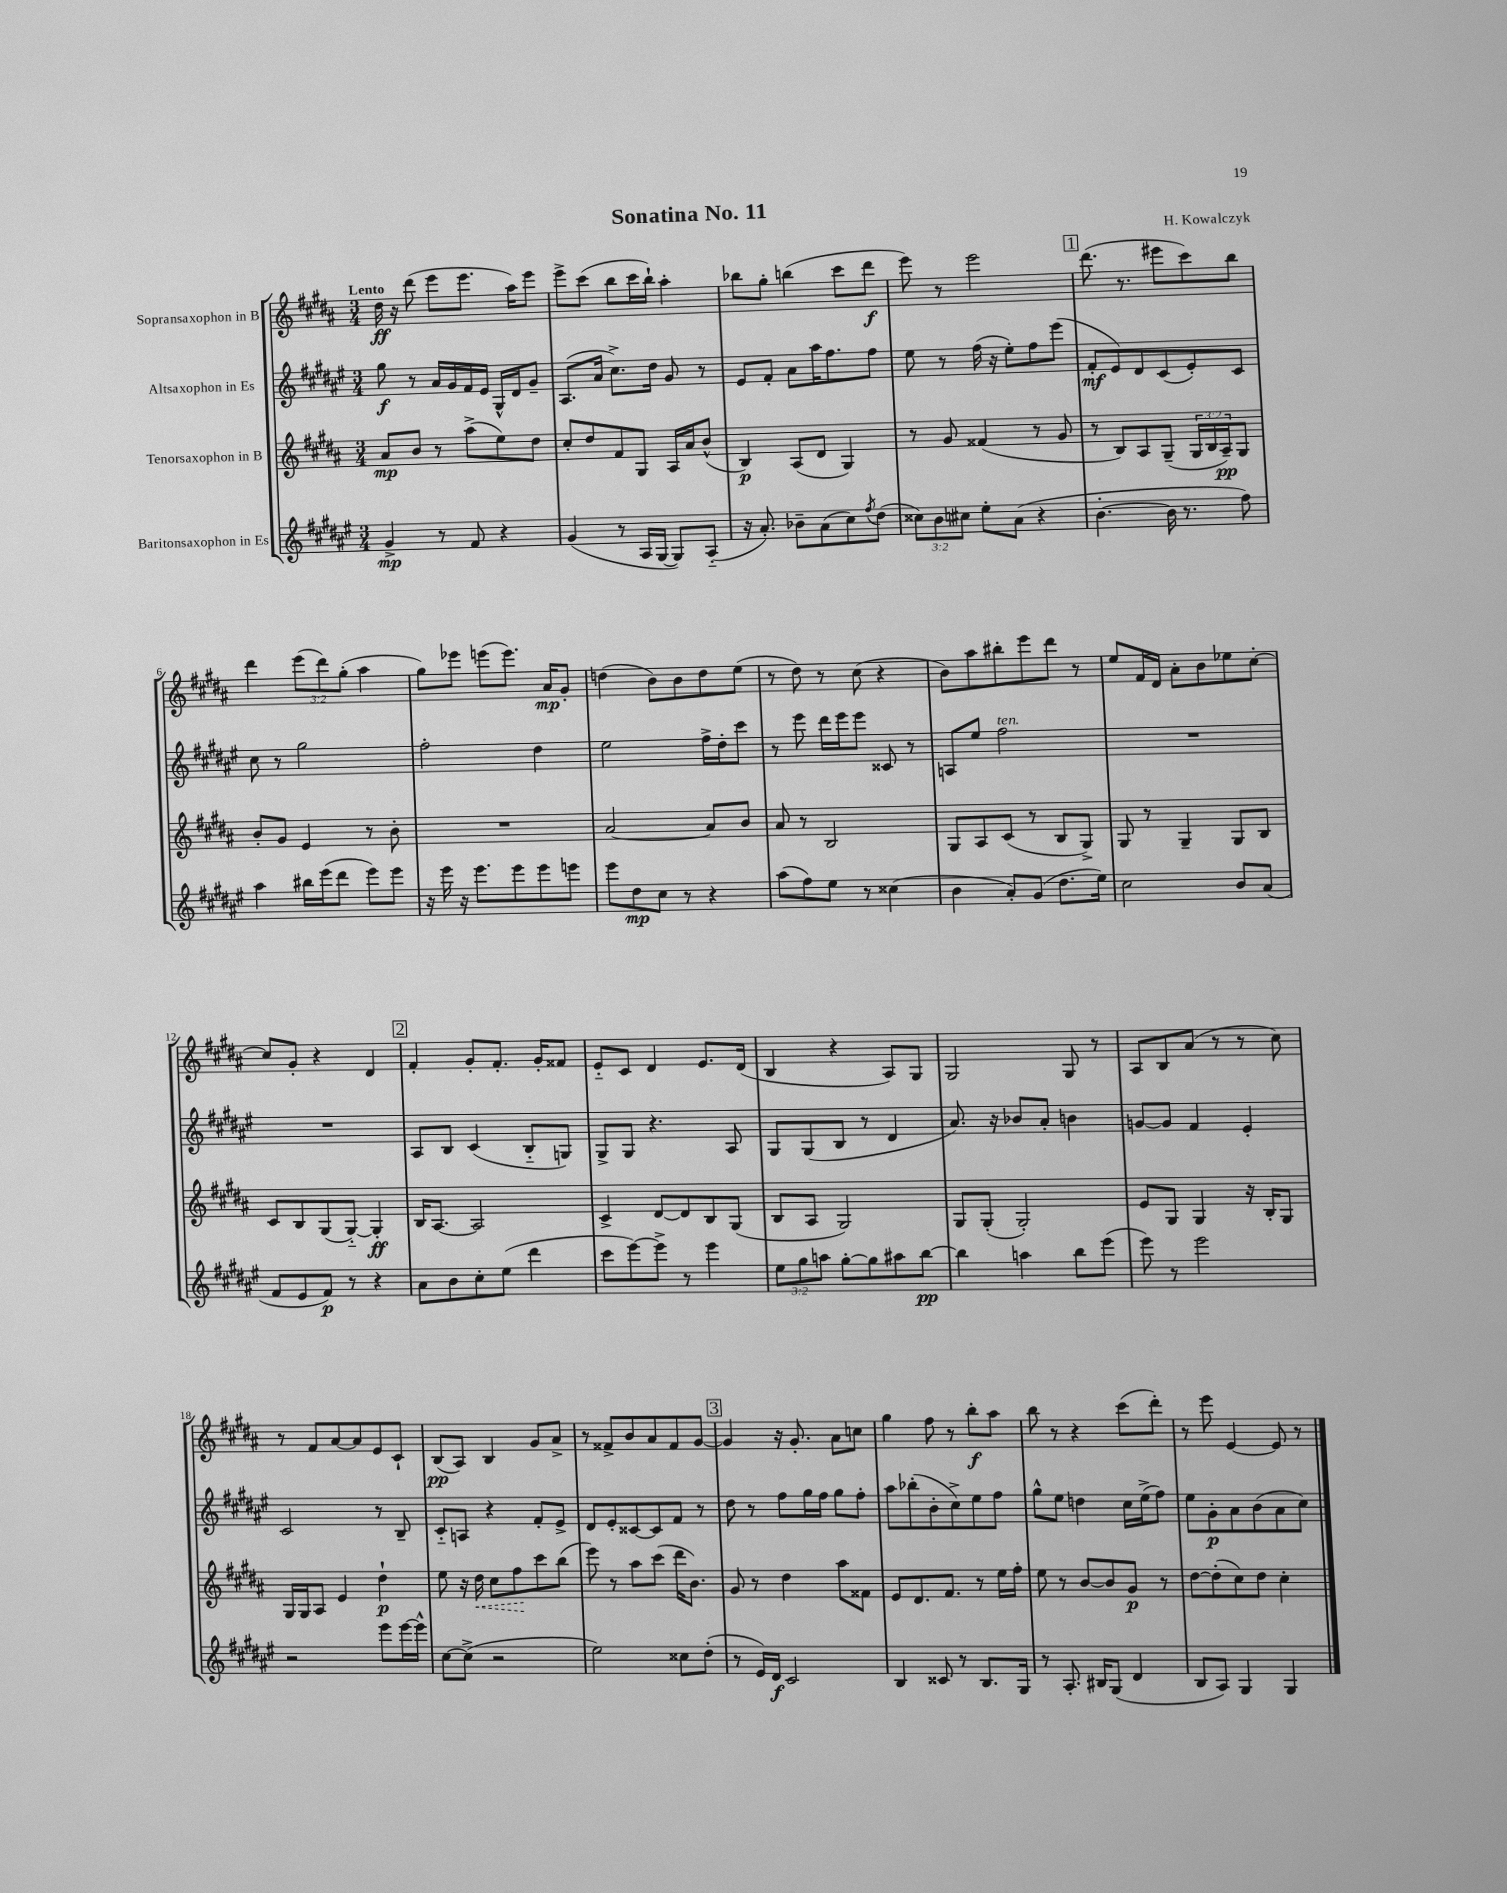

**kern	**dynam	**kern	**dynam	**kern	**dynam	**kern	**dynam
*part4	*part4	*part3	*part3	*part2	*part2	*part1	*part1
*staff4	*staff4	*staff3	*staff3	*staff2	*staff2	*staff1	*staff1
*I"Baritonsaxophon in Es	*	*I"Tenorsaxophon in B	*	*I"Altsaxophon in Es	*	*I"Sopransaxophon in B	*
*clefG2	*	*clefG2	*	*clefG2	*	*clefG2	*
*k[f#c#g#d#a#e#]	*	*k[f#c#g#d#a#]	*	*k[f#c#g#d#a#e#]	*	*k[f#c#g#d#a#]	*
*M3/4	*	*M3/4	*	*M3/4	*	*M3/4	*
=1	=1	=1	=1	=1	=1	=1	=1
!	!	!	!	!	!	!LO:TX:a:B:t=Lento	!
4g#^/	mp	8a#/L	mp	8gg#\	f	16dd#\	ff
.	.	.	.	.	.	16r	.
.	.	8b/J	.	8r	.	(8ddd#\	.
8r	.	8r	.	16a#/LL	.	8eee\L	.
.	.	.	.	16g#/	.	.	.
8f#/	.	(8aa#^\L	.	16f#/	.	8.eee\J	.
.	.	.	.	16e#/JJ	.	.	.
4r	.	8ee\)	.	16G#^^/LL	.	.	.
.	.	.	.	16d#/J	.	16aa#\KL)	.
.	.	8dd#\J	.	8g#~/J	.	8eee\J	.
=2	=2	=2	=2	=2	=2	=2	=2
(4g#/	.	8cc#'/L	.	(8.A#/L	.	8eee^\L	.
.	.	8dd#/	.	.	.	(8ccc#\J	.
.	.	.	.	16a#/Jk	.	.	.
8r	.	8f#/	.	8.cc#^\L)	.	8bb\L	.
16A#/LL	.	8G#/J	.	.	.	16ccc#\L	.
[16G#/JJ	.	.	.	16dd#\Jk	.	16bb`\JJ)	.
8G#/L])	.	16A#/LL	.	8g#/	.	4aa#'\	.
.	.	16a#/J	.	.	.	.	.
(8A#/J	.	(8b^^/J	.	8r	.	.	.
=3	=3	=3	=3	=3	=3	=3	=3
16r	.	4B/)	p	8e#/L	.	8bb-X\L	.
8.a#'/)	.	.	.	.	.	.	.
.	.	.	.	8f#'/J	.	8gg#'\J	.
8b-X~\L	.	(8A#/L	.	8a#\L	.	(4bbn\	.
(8a#\	.	8d#/J	.	16aa#\K	.	.	.
.	.	.	.	8.ff#\	.	.	.
8cc#\)	.	4G#/)	.	.	.	8ccc#\L	.
8qff#/	.	.	.	.	.	.	.
(8dd#\J	.	.	.	8ff#\J	.	8ddd#\J	f
=4	=4	=4	=4	=4	=4	=4	=4
12cc##X\L)	.	8r	.	8ee#\	.	8eee\)	.
12b\	.	.	.	.	.	.	.
.	.	8g#/	.	8r	.	8r	.
12cc#X\J	.	.	.	.	.	.	.
8ee#'\L	.	(4f##X/	.	(16ff#\	.	2eee\	.
.	.	.	.	16r	.	.	.
(8a#\J	.	.	.	8ee#'\L)	.	.	.
4r	.	8r	.	8ff#\	.	.	.
.	.	8g#/	.	(8eee#\J	.	.	.
!!LO:REH:place=s1:t=1
=5	=5	=5	=5	=5	=5	=5	=5
[4.b'\	.	8r	.	8f#'/L	mf	(8.ddd#\	.
.	.	8B/L)	.	8e#/)	.	.	.
.	.	.	.	.	.	8.r	.
.	.	8A#/	.	8d#/	.	.	.
16b\]	.	(8G#~/J	.	(8c#/	.	8eee#X\L	.
8.r	.	.	.	.	.	.	.
.	.	24G#/LL	.	8e#'/)	.	8ccc#\)	.
.	.	24B/	.	.	.	.	.
.	.	24A#~/J)	pp	.	.	.	.
8ff#\)	.	8G#/J	.	8c#/J	.	8bb\J	.
!!LO:LB:g=z
=6	=6	=6	=6	=6	=6	=6	=6
4aa#\	.	8b'/L	.	8cc#\	.	4ddd#\	.
.	.	8g#/J	.	8r	.	.	.
16bb#X\LL	.	4e/	.	2gg#\	.	(12eee\L	.
(16eee#\J	.	.	.	.	.	.	.
.	.	.	.	.	.	12ddd#\)	.
8ddd#\J	.	.	.	.	.	.	.
.	.	.	.	.	.	(12gg#'\J	.
8eee#\L)	.	8r	.	.	.	4aa#\	.
8eee#\J	.	8b'\	.	.	.	.	.
=7	=7	=7	=7	=7	=7	=7	=7
16r	.	2.r	.	2ff#'\	.	8gg#\L)	.
16eee#\	.	.	.	.	.	.	.
16r	.	.	.	.	.	8eee-X\J	.
8.eee#\L	.	.	.	.	.	.	.
.	.	.	.	.	.	(8eeen\L	.
8eee#\	.	.	.	.	.	8.eee\J)	.
8eee#\	.	.	.	4dd#\	.	.	.
.	.	.	.	.	.	16a#/KL	mp
8eeen\J	.	.	.	.	.	8g#'/J	.
=8	=8	=8	=8	=8	=8	=8	=8
8eee#\L	.	[2a#/	.	2ee#\	.	(4ddn\	.
8dd#\	mp	.	.	.	.	.	.
8cc#\J	.	.	.	.	.	8b\L)	.
8r	.	.	.	.	.	8b\	.
4r	.	8a#/L]	.	16ff#^\LL	.	8dd\	.
.	.	.	.	16dd#'\J	.	.	.
.	.	8b/J	.	8ccc#\J	.	(8ee\J	.
=9	=9	=9	=9	=9	=9	=9	=9
(8aa#\L	.	8a#/	.	8r	.	8r	.
8ff#\)	.	8r	.	8eee#\	.	8dd#\)	.
8ee#\J	.	2B/	.	16ddd#\LL	.	8r	.
.	.	.	.	16eee#\J	.	.	.
8r	.	.	.	8eee#\J	.	(8cc#\	.
(4cc##X\	.	.	.	8c##X/	.	4r	.
.	.	.	.	8r	.	.	.
=10	=10	=10	=10	=10	=10	=10	=10
4b\	.	8G#/L	.	8An/L	.	8b\L)	.
.	.	8A#/	.	8ee#/J	.	8aa#\	.
!	!	!	!	!LO:TX:a:i:t=ten.	!	!	!
8a#'/L)	.	(8c#/J	.	2ff#\	.	8bb#X'\	.
(8g#/J	.	8r	.	.	.	8eee\	.
8.dd#\L	.	8B/L	.	.	.	8ddd#\J	.
.	.	8G#^/J)	.	.	.	8r	.
16ee#\Jk)	.	.	.	.	.	.	.
=11	=11	=11	=11	=11	=11	=11	=11
2cc#\	.	8G#/	.	2.r	.	8ee/L	.
.	.	8r	.	.	.	16f#/L	.
.	.	.	.	.	.	16d#/JJ	.
.	.	4G#~/	.	.	.	8a#'\L	.
.	.	.	.	.	.	8b\	.
8b/L	.	8G#/L	.	.	.	8ee-X\	.
(8a#/J	.	8B/J	.	.	.	[8cc#'\J	.
!!LO:LB:g=z
=12	=12	=12	=12	=12	=12	=12	=12
8f#/L	.	8c#/L	.	2.r	.	8cc#/L]	.
8e#/	.	8B/	.	.	.	8g#'/J	.
8f#/J)	p	(8G#/	.	.	.	4r	.
8r	.	[8G#/J)	.	.	.	.	.
4r	.	4G#'/]	ff	.	.	4d#/	.
!!LO:REH:place=s1:t=2
=13	=13	=13	=13	=13	=13	=13	=13
8a#\L	.	16B/KL	.	8A#/L	.	4f#'/	.
.	.	[8.A#/J	.	.	.	.	.
8b\	.	.	.	8B/J	.	.	.
8cc#'\	.	2A#/]	.	(4c#/	.	8g#'/L	.
(8ee#\J	.	.	.	.	.	8.f#'/J	.
4ddd#\	.	.	.	8B/L	.	.	.
.	.	.	.	.	.	16g#'/KL	.
.	.	.	.	8Gn/J)	.	8f##X/J	.
=14	=14	=14	=14	=14	=14	=14	=14
8ccc#\L	.	4c#^/	.	8G#^/L	.	8e/L	.
[8eee#\)	.	.	.	8G#/J	.	8c#/J	.
8eee#^\J]	.	[8d#/L	.	4.r	.	4d#/	.
8r	.	8d#/]	.	.	.	.	.
4eee#\	.	8B/	.	.	.	8.e/L	.
.	.	(8G#/J	.	8A#/	.	.	.
.	.	.	.	.	.	(16d#/Jk	.
=15	=15	=15	=15	=15	=15	=15	=15
12ee#\L	.	8B/L	.	8G#/L	.	4B/	.
12gg#\	.	.	.	.	.	.	.
.	.	8A#/J	.	(8G#/	.	.	.
12aan\J	.	.	.	.	.	.	.
[8gg#'\L	.	2G#/)	.	8B/J	.	4r	.
8gg#\]	.	.	.	8r	.	.	.
8aa#X\	.	.	.	4d#/	.	8A#/L)	.
[8bb\J	pp	.	.	.	.	8G#/J	.
=16	=16	=16	=16	=16	=16	=16	=16
4bb\]	.	8G#/L	.	8.a#/)	.	2G#/	.
.	.	(8G#'/J	.	.	.	.	.
.	.	.	.	16r	.	.	.
4aan\	.	2G#'/)	.	8b-X/L	.	.	.
.	.	.	.	8a#'/J	.	.	.
8bb\L	.	.	.	4bn\	.	8G#/	.
(8eee#\J	.	.	.	.	.	8r	.
=17	=17	=17	=17	=17	=17	=17	=17
8eee#\)	.	8e/L	.	[8gn/L	.	8A#/L	.
8r	.	8G#/J	.	8g/J]	.	8B/	.
2eee#\	.	4G#/	.	4f#/	.	(8a#/J	.
.	.	.	.	.	.	8r	.
.	.	16r	.	4e#'/	.	8r	.
.	.	16B'/KL	.	.	.	.	.
.	.	8G#/J	.	.	.	8cc#\)	.
!!LO:LB:g=z
=18	=18	=18	=18	=18	=18	=18	=18
2r	.	16G#/LL	.	2c#/	.	8r	.
.	.	16G#/J	.	.	.	.	.
.	.	8A#/J	.	.	.	8f#/L	.
.	.	4e/	.	.	.	[8a#/	.
.	.	.	.	.	.	8a#/]	.
8eee#\L	.	4dd#`\	p	8r	.	8e/	.
[16eee#\L	.	.	.	8B~/	.	8c#`/J	.
16eee#^^\JJ]	.	.	.	.	.	.	.
=19	=19	=19	=19	=19	=19	=19	=19
[8cc#\L	.	8ee\	.	8c#/L	.	(8B/L	pp
(8cc#^\J]	.	16r	.	8An/J	.	8A#/J)	.
!	!	!	!LO:HP:b	!	!	!	!
.	.	16dd#\	<	.	.	.	.
2r	.	8cc#\L	.	4r	.	4B/	.
.	.	8ff#\	.	.	.	.	.
.	.	8ccc#\	[	8f#'/L	.	8g#/L	.
.	.	(8bb\J	.	8e#^/J	.	8a#^/J	.
=20	=20	=20	=20	=20	=20	=20	=20
2ee#\)	.	8eee\)	.	8d#/L	.	8r	.
.	.	8r	.	8e#'/	.	8f##X^/L	.
.	.	8aa#\L	.	[8c##X/	.	8b/	.
.	.	(8ccc#\J	.	8c##/]	.	8a#/	.
8cc##X\L	.	16ddd#\KL	.	8f#/J	.	8f##/	.
.	.	8.b\J)	.	.	.	.	.
(8dd#'\J	.	.	.	8r	.	[8g#/J	.
!!LO:REH:place=s1:t=3
=21	=21	=21	=21	=21	=21	=21	=21
8r	.	8g#/	.	8dd#\	.	4g#/]	.
16e#/LL)	.	8r	.	8r	.	.	.
16d#/JJ	f	.	.	.	.	.	.
2c#/	.	4dd#\	.	8ff#\L	.	16r	.
.	.	.	.	.	.	8.g#'/	.
.	.	.	.	16gg#\L	.	.	.
.	.	.	.	16ff#\JJ	.	.	.
.	.	8aa#\L	.	8gg#\L	.	8a#\L	.
.	.	8f##X\J	.	8ff#'\J	.	8ccn\J	.
=22	=22	=22	=22	=22	=22	=22	=22
4B/	.	8e/L	.	8aa#\L	.	4gg#\	.
.	.	8.d#/	.	(8bb-X'\	.	.	.
8c##X/	.	.	.	8b'\	.	8ff#\	.
.	.	8.f#/J	.	.	.	.	.
8r	.	.	.	8cc#^\)	.	8r	.
8.B/L	.	8r	.	8ee#\	.	8bb'\L	f
.	.	16ee\LL	.	8ff#\J	.	8aa#\J	.
16G#/Jk	.	16ff#'\JJ	.	.	.	.	.
=23	=23	=23	=23	=23	=23	=23	=23
8r	.	8ee\	.	8gg#^^\L	.	8bb\	.
8.A#'/	.	8r	.	8ee#\J	.	8r	.
.	.	[8b/L	.	4ddn\	.	4r	.
16B#X/KL	.	.	.	.	.	.	.
(8G#/J	.	8b/]	.	.	.	.	.
4d#/	.	8g#/J	p	16cc#\LL	.	(8ccc#\L	.
.	.	.	.	(16ee#^\J	.	.	.
.	.	8r	.	8ff#\J)	.	8ddd#'\J)	.
=24	=24	=24	=24	=24	=24	=24	=24
8B/L	.	[8dd#\L	.	8ee#\L	.	8r	.
8A#/J)	.	(8dd#'\]	.	8g#'\	p	8eee\	.
4G#/	.	8cc#\)	.	8a#\	.	[4e/	.
.	.	8dd#\J	.	(8b\	.	.	.
4G#/	.	4cc#'\	.	8a#\	.	8e/]	.
.	.	.	.	8cc#\J)	.	8r	.
==	==	==	==	==	==	==	==
*-	*-	*-	*-	*-	*-	*-	*-
